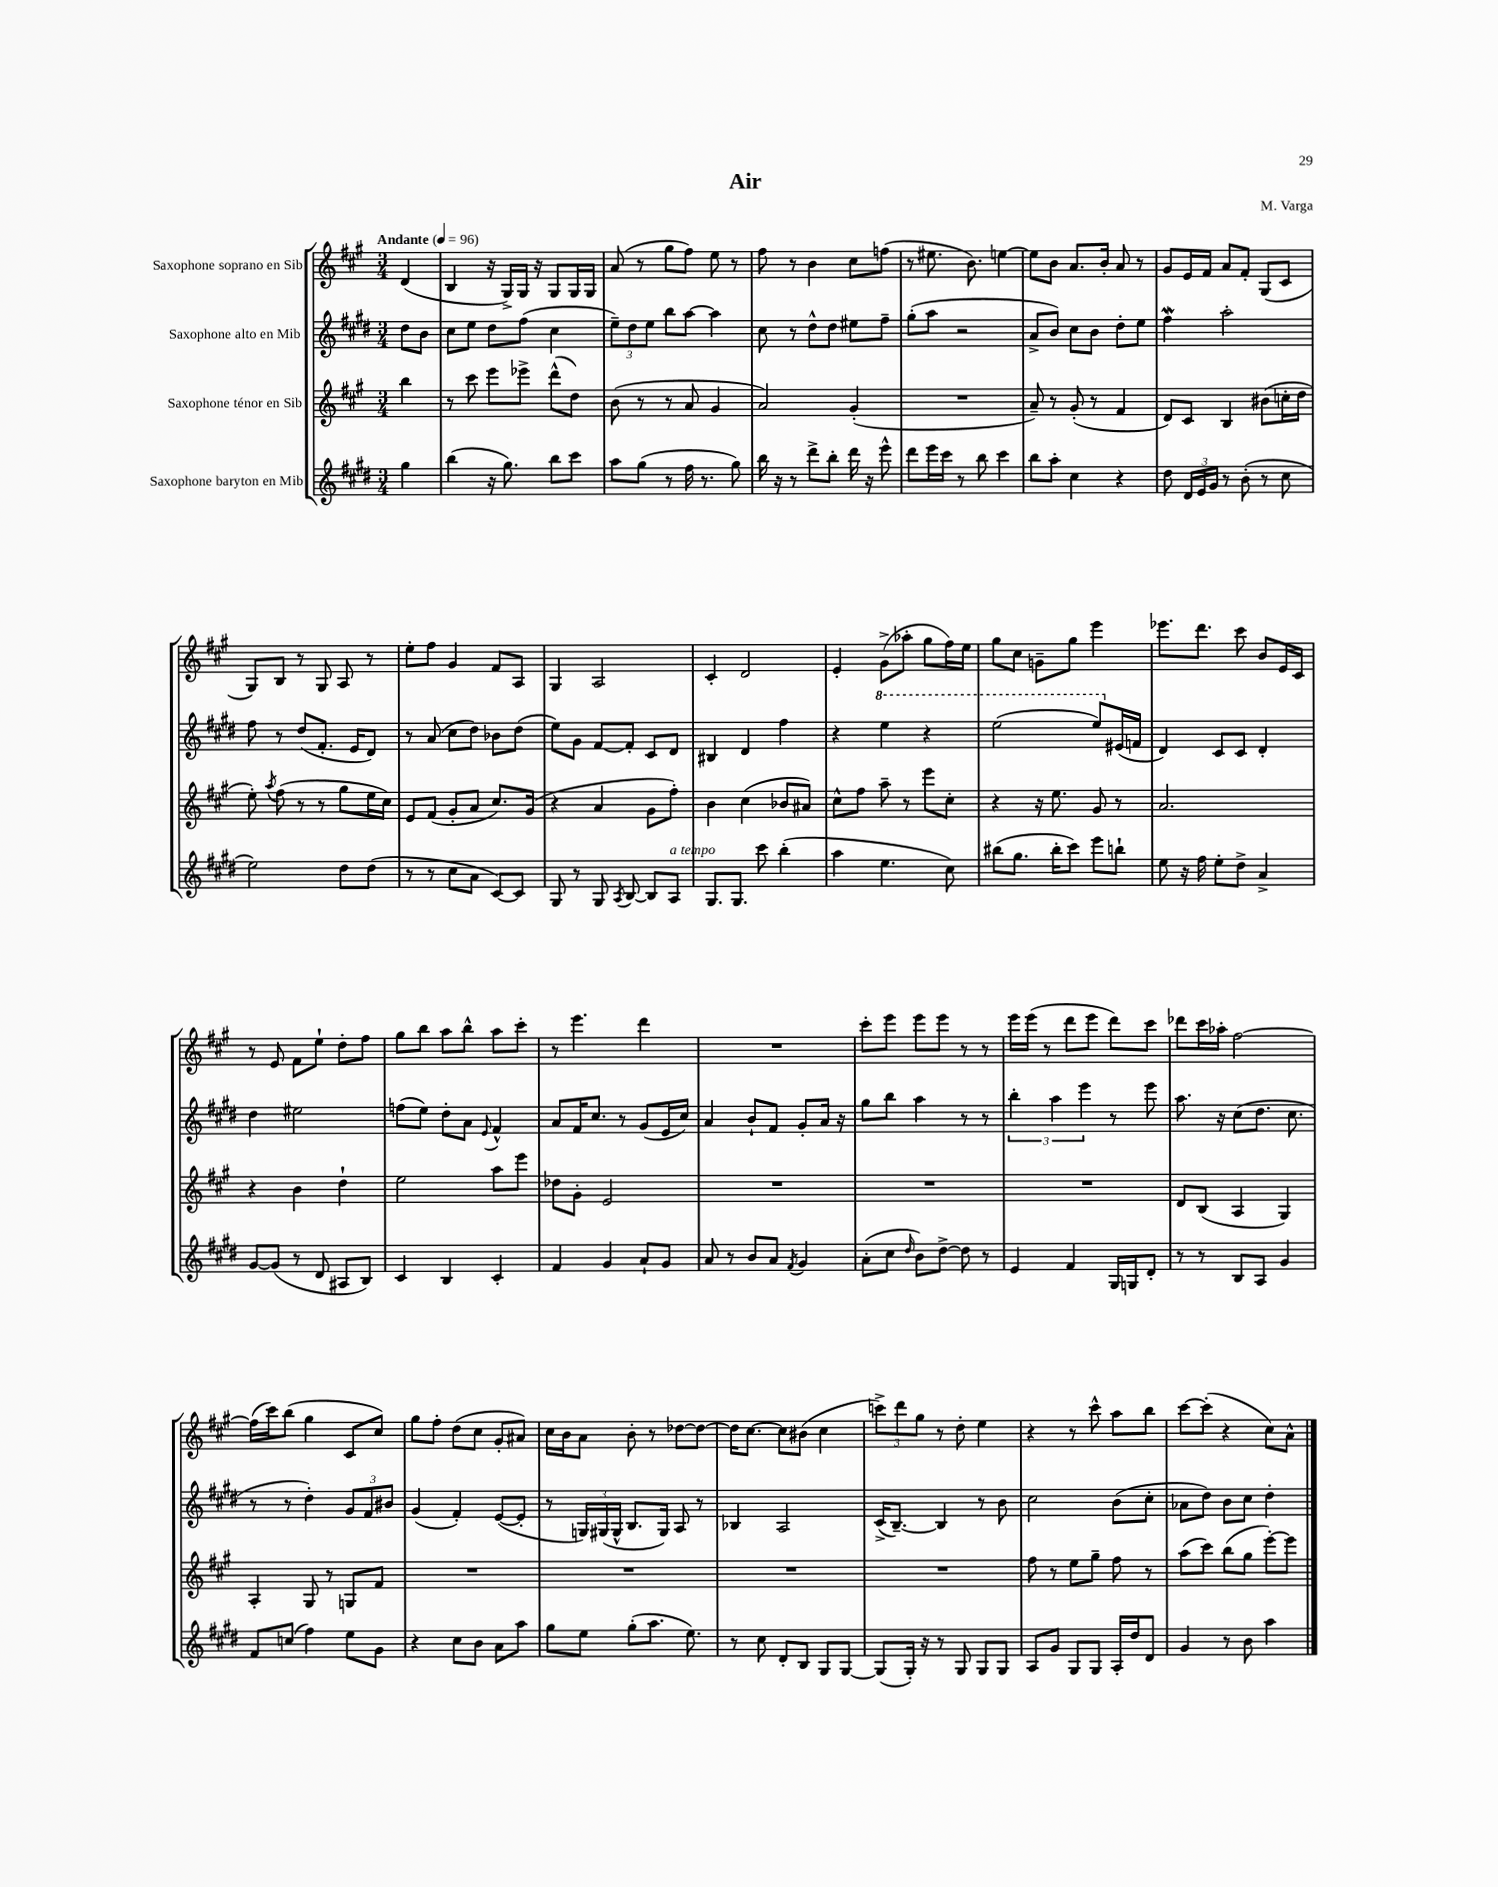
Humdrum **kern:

**kern	**kern	**kern	**kern
*staff4	*staff3	*staff2	*staff1
*clefG2	*clefG2	*clefG2	*clefG2
*k[f#c#g#d#]	*k[f#c#g#]	*k[f#c#g#d#]	*k[f#c#g#]
*M3/4	*M3/4	*M3/4	*M3/4
*MM96	*MM96	*MM96	*MM96
4gg#\	4bb\	8dd#\L	(4d/
.	.	8b\J	.
=	=	=	=
(4bb\	8r	8cc#\L	4B/
.	8ccc#\	8ee\J	.
16r	8eee\L	8dd#\L	16r
8.gg#\)	.	.	16G#^/LL)
.	8eee-^\J	(8ff#\J	16G#/JJ
.	.	.	16r
8bb\L	(8ddd^^\L	4cc#\	8G#/L
8ccc#\J	8dd\J)	.	16G#/L
.	.	.	16G#/JJ
=	=	=	=
8aa\L	(8b\	12ee~\L)	(8a/
.	.	12dd#\	.
(8gg#\J	8r	.	8r
.	.	12ee\J	.
8r	8r	8bb\L	8gg#\L
16ff#\	8a/	[8aa\J	8ff#\J)
8.r	.	.	.
.	4g#/	4aa\]	8ee\
8gg#\)	.	.	8r
=	=	=	=
16bb\	2a/)	8cc#\	8ff#\
16r	.	.	.
8r	.	8r	8r
8ddd#^\L	.	8dd#^^\L	4b\
8bb'\J	.	8dd#\J	.
16ddd#\	(4g#'/	8ee#\L	8cc#\L
16r	.	.	.
8eee^^\	.	8ff#~\J	(8ff\J
=	=	=	=
8ddd#\L	2.r	(8gg#'\L	8r
16eee\L	.	8aa\J	8.ee#\
16ccc#\JJ	.	.	.
8r	.	2r	.
.	.	.	8.b\)
8bb\	.	.	.
4ccc#\	.	.	[4ee\
=	=	=	=
8bb\L	8a~/)	8a^/L	8ee\]L
8aa'\J	8r	8b/J)	8b\J
4cc#\	(8g#'/	8cc#\L	8.a/L
.	8r	8b\J	.
.	.	.	16b'/Jk
4r	4f#/	8dd#'\L	8a/
.	.	8ee\J	8r
=	=	=	=
8dd#\	8d/L)	4ff#\	8g#/L
24d#/LL	8c#/J	.	16e/L
24e/	.	.	.
.	.	.	16f#/JJ
24g#/JJ	.	.	.
8r	4B/	2aa'\	8a/L
(8b'\	.	.	8f#'/J
8r	(8b#\L	.	(8G#/L
8cc#\	16cc'\L	.	8c#/J
.	16dd\JJ	.	.
=	=	=	=
2ee\)	8ee'\)	8ff#\	8G#/L)
.	8qaa/	.	.
.	(8ff#\	8r	8B/J
.	8r	(8dd#/L	8r
.	8r	8.f#'/J	8G#/
8dd#\L	8gg#\L	.	8A/
.	.	16e/LK	.
(8dd#\J	16ee\L	8d#/J)	8r
.	16cc#\JJ)	.	.
=	=	=	=
8r	8e/L	8r	8ee'\L
8r	(8f#/J	(8a/	8ff#\J
8cc#\L	8g#'/L	8cc#\L	4g#/
8a\J	8a/J	8dd#\J)	.
[8c#/L)	8.cc#/L)	8b-\L	8f#/L
8c#/]J	.	(8dd#\J	8A/J
.	(16g#/Jk	.	.
=	=	=	=
8G#/	4r	8ee\L)	4G#/
8r	.	8g#\J	.
8G#/	4a/	[8f#/L	2A/
8qA/	.	.	.
[8B/	.	8f#'/]J	.
8B/]L	8g#\L	8c#/L	.
8A/J	8ff#'\J)	8d#/J	.
=	=	=	=
8.G#/L	4b\	4B#/	4c#'/
8.G#/J	.	.	.
.	(4cc#\	4d#/	2d/
8ccc#\	.	.	.
(4bb'\	8b-/L	4ff#\	.
.	8a#/J)	.	.
=	=	=	=
4aa\	8cc#^^\L	4r	4e'/
.	8ff#\J	.	.
4.ee\	8aa~\	4eee\	(8g#^\L
.	8r	.	8aa-'\J
.	8eee\L	4r	8gg#\L
8cc#\)	8cc#'\J	.	16ff#\L)
.	.	.	16ee\JJ
=	=	=	=
(8bb#\L	4r	(2eee\	8gg#\L
8.gg#\J	.	.	8cc#\J
.	16r	.	8g~\L
16bb#'\LK	8.ee\	.	.
8ccc#\J)	.	.	8gg#\J
8eee\L	8g#/	8eee/L)	4eee\
8bb`\J	8r	(16e#/L	.
.	.	16f/JJ	.
=	=	=	=
8ee\	2.a/	4d#/)	8.eee-\L
16r	.	.	.
16ff#\	.	.	8.ddd\J
8ee'\L	.	8c#/L	.
8dd#^\J	.	8c#/J	8ccc#\
4a^/	.	4d#'/	8b/L
.	.	.	16e/L
.	.	.	16c#/JJ
=	=	=	=
[8g#/L	4r	4dd#\	8r
(8g#/]J	.	.	8e/
8r	4b\	2ee#\	8f#\L
8d#/	.	.	8ee`\J
8A#/L	4dd`\	.	8dd'\L
8B/J)	.	.	8ff#\J
=	=	=	=
4c#/	2ee\	(8ff\L	8gg#\L
.	.	8ee\J)	8bb\J
4B/	.	8dd#'\L	8aa\L
.	.	8a\J	8bb^^\J
.	.	8qqe/	.
4c#'/	8aa\L	4f#^^/	8aa\L
.	8eee\J	.	8ccc#'\J
=	=	=	=
4f#/	8dd-\L	8a/L	8r
.	8g#'\J	16f#/K	4.eee\
.	.	8.cc#/J	.
4g#/	2e/	.	.
.	.	8r	.
8a`/L	.	(8g#/L	4ddd\
8g#/J	.	16e/L	.
.	.	16cc#/JJ)	.
=	=	=	=
8a/	2.r	4a/	2.r
8r	.	.	.
8b/L	.	8b`/L	.
8a/J	.	8f#/J	.
8qf#/	.	.	.
4g#/	.	8g#'/L	.
.	.	16a/Jk	.
.	.	16r	.
=	=	=	=
(8a'\L	2.r	8gg#\L	8ccc#'\L
8cc#\J	.	8bb\J	8eee\J
16qqdd#/	.	.	.
8b\L)	.	4aa\	8eee\L
[8dd#^\J	.	.	8eee\J
8dd#\]	.	8r	8r
8r	.	8r	8r
=	=	=	=
4e/	2.r	6bb'\	16eee\LL
.	.	.	(16eee\JJ
.	.	.	8r
.	.	6aa\	.
4f#/	.	.	8ddd\L
.	.	6eee\	.
.	.	.	8eee\J
16G#/LL	.	8r	8ddd\L)
16G/J	.	.	.
8d#'/J	.	8eee\	8ccc#\J
=	=	=	=
8r	8d/L	8.aa\	8ddd-\L
8r	(8B/J	.	16ccc#\L
.	.	16r	16aa-'\JJ
8B/L	4A/	(8cc#\L	[2ff#\
8A/J	.	8.dd#\J	.
4g#/	4G#/)	.	.
.	.	8.cc#\	.
=	=	=	=
8f#/L	4A'/	8r	(16ff#\]LL
.	.	.	16ccc#\J)
(8cc/J	.	8r	(8bb\J
4ff#\)	8G#/	4dd#'\)	4gg#\
.	8r	.	.
8ee\L	8G/L	12g#/L	8c#/L
.	.	12f#/	.
8g#\J	8f#/J	.	8cc#/J)
.	.	12b#/J	.
=	=	=	=
4r	2.r	(4g#/	8gg#\L
.	.	.	8ff#'\J
8cc#\L	.	4f#'/)	(8dd\L
8b\J	.	.	8cc#\J
8a\L	.	([8e/L	8g#'/L
8aa\J	.	8e'/]J	8a#/J)
=	=	=	=
8gg#\L	2.r	8r	16cc#\LL
.	.	.	16b\J
8ee\J	.	24G/LL)	8a\J
.	.	(24G#/	.
.	.	24G#^^/JJ	.
(8gg#'\L	.	8.B/L	8b'\
8.aa\J	.	.	8r
.	.	16G#/Jk)	.
.	.	8A/	[8dd-\L
8.ee\)	.	.	.
.	.	8r	8dd-\_J
=	=	=	=
8r	2.r	4B-/	16dd-\]LK
.	.	.	[8.cc#\J
8cc#\	.	.	.
8d#'/L	.	2A/	8cc#\]L
8B/J	.	.	(8b#\J
8G#/L	.	.	4cc#\
[8G#/J	.	.	.
=	=	=	=
(8G#/]L	2.r	(16c#^/LK	12ccc^\L)
.	.	[8.B~/J)	.
.	.	.	12ddd\
16G#'/Jk)	.	.	.
.	.	.	12gg#\J
16r	.	.	.
8r	.	4B/]	8r
8G#/	.	.	8dd'\
8G#/L	.	8r	4ee\
8G#/J	.	8b\	.
=	=	=	=
8A/L	8ff#\	2cc#\	4r
8g#/J	8r	.	.
8G#/L	8ee\L	.	8r
8G#/J	8gg#~\J	.	8ccc#^^\
16A'/LL	8ff#\	(8b\L	8aa\L
16dd#/J	.	.	.
8d#/J	8r	8cc#'\J	8bb\J
=	=	=	=
4g#/	(8aa\L	8a-\L	[8ccc#\L
.	8ccc#\J)	8dd#\J)	(8ccc#'\]J
8r	(8bb\L	8b\L	4r
8b\	8gg#\J	8cc#\J	.
4aa\	[8eee'\L)	4dd#'\	8cc#\L)
.	8eee\]J	.	8a^^\J
==	==	==	==
*-	*-	*-	*-
